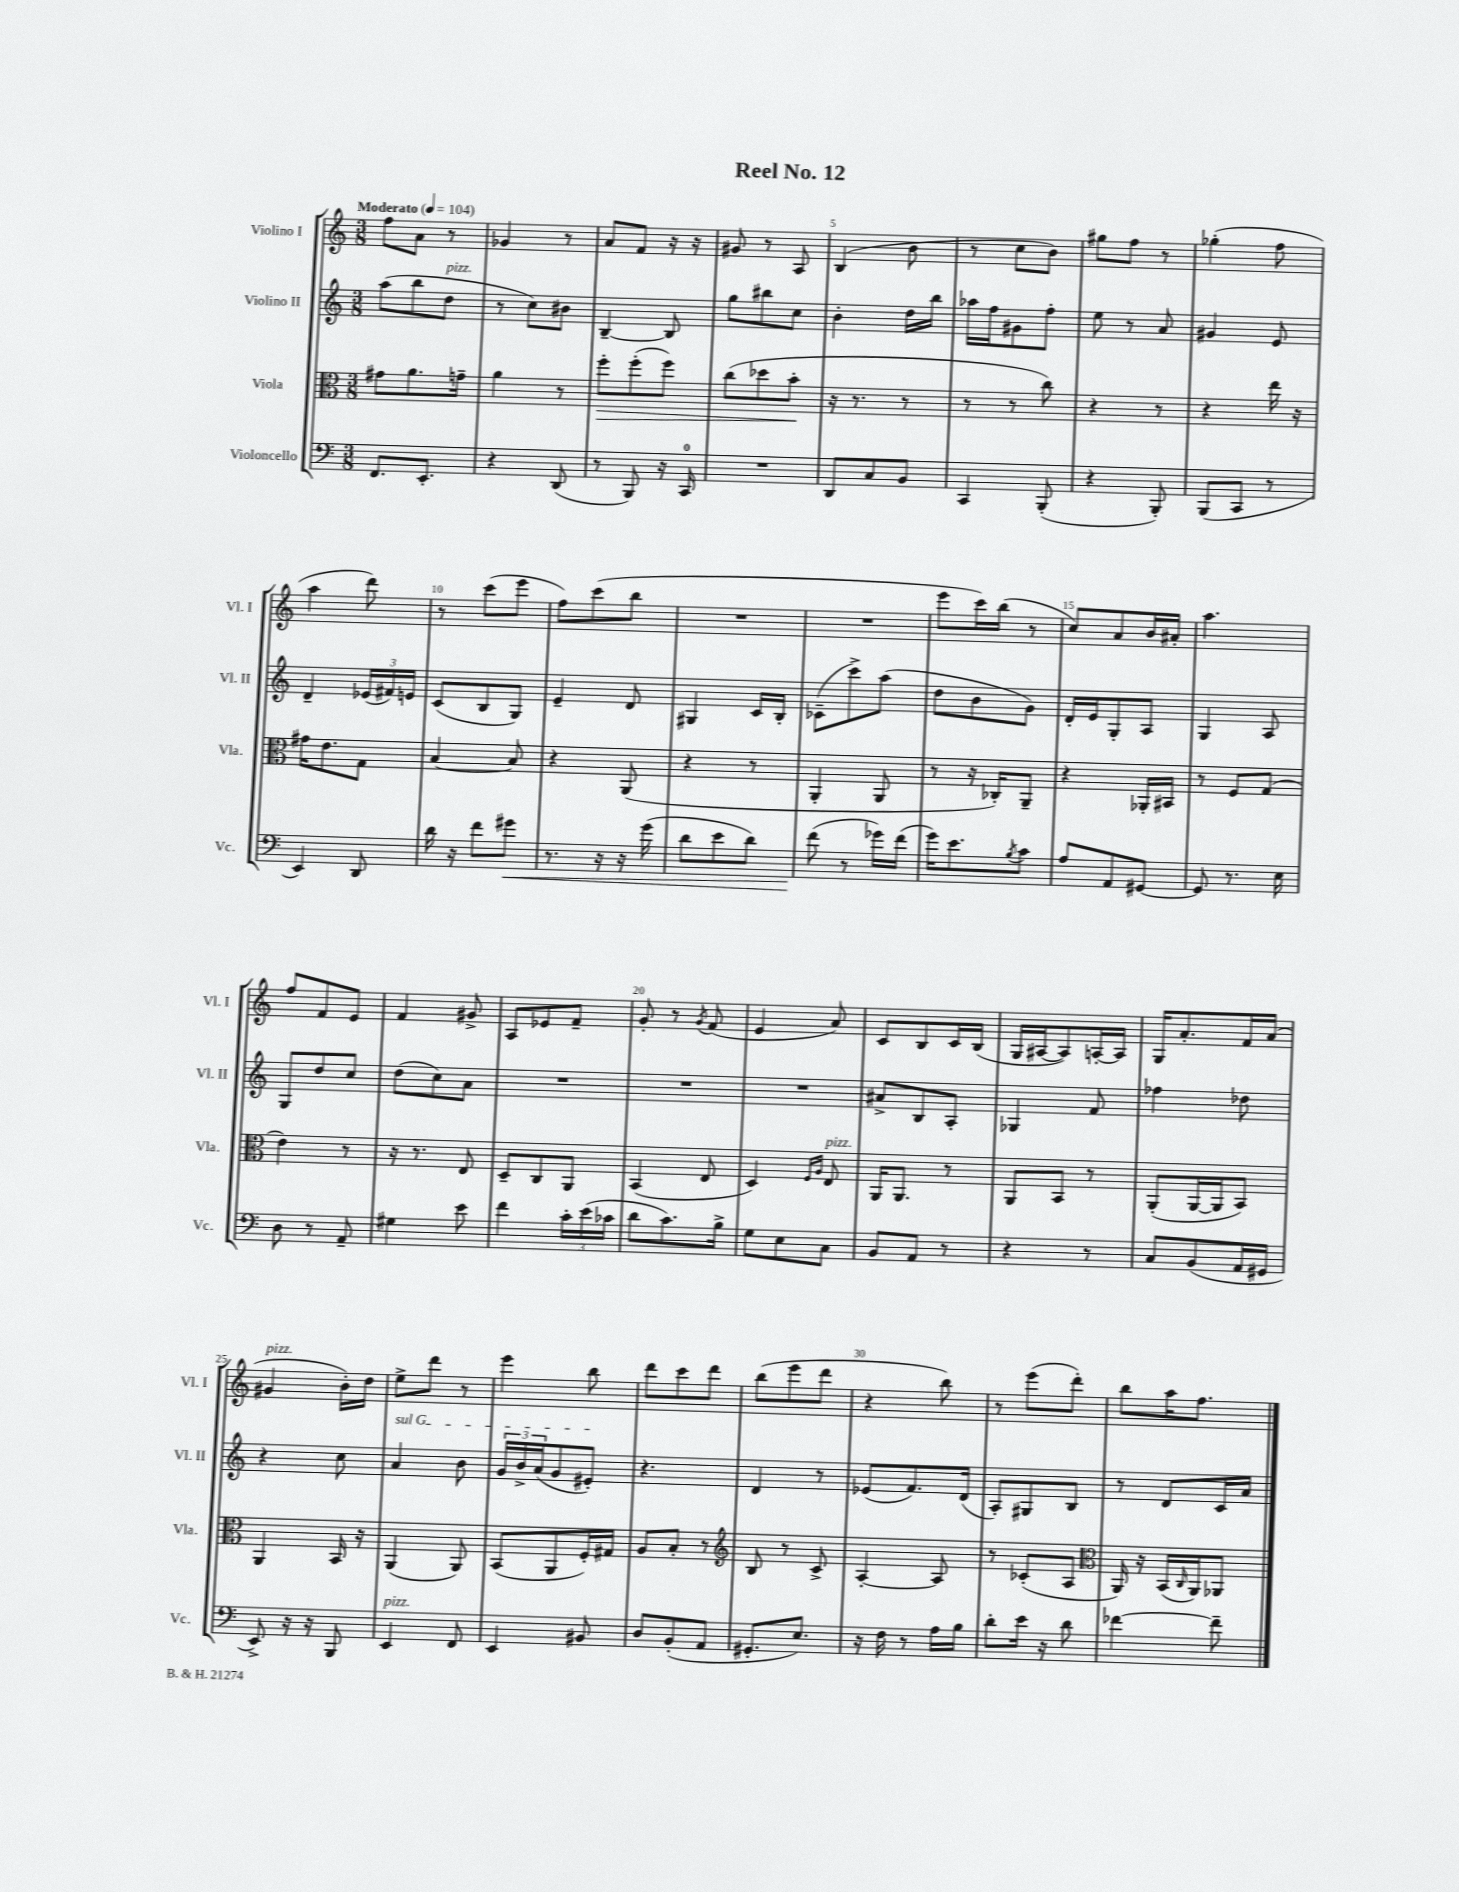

**kern	**kern	**kern	**kern
*staff4	*staff3	*staff2	*staff1
*clefF4	*clefC3	*clefG2	*clefG2
*k[]	*k[]	*k[]	*k[]
*M3/8	*M3/8	*M3/8	*M3/8
*MM104	*MM104	*MM104	*MM104
8.FF	8g#	(8aa	8ff
.	8.a	8bb	8a
8.EE'	.	.	.
.	.	8dd	8r
.	16g~	.	.
=	=	=	=
4r	4a	8r	4g-
.	.	8cc)	.
(8DD	8r	8b#	8r
=	=	=	=
8r	8ff'	[4B~	8a
8BBB)	(8ff'	.	8f
16r	8ff)	8B]	16r
16CC	.	.	16r
=	=	=	=
4.r	(8cc	8gg	8g#
.	8dd-	8bb#	8r
.	8b'	8cc	8A
=	=	=	=
8DD	16r	4b'	(4B
.	8.r	.	.
8C	.	.	.
8BB	8r	16dd	8b
.	.	16bb	.
=	=	=	=
4CC	8r	16aa-	8r
.	.	16ff	.
.	8r	8g#	8cc
(8BBB'	8cc)	8ff'	8b)
=	=	=	=
4r	4r	8ee	8gg#
.	.	8r	8ff
8BBB')	8r	8a	8r
=	=	=	=
(8BBB	4r	4g#	(4gg-'
8CC	.	.	.
8r	16ee	8e	8ff
.	16r	.	.
=	=	=	=
4EE)	16g#	4d~	4aa
.	8.e	.	.
8DD	8G	(24e-	8ddd)
.	.	24f#)	.
.	.	24e	.
=	=	=	=
16d	[4B	(8c	8r
16r	.	.	.
8f	.	8B	(8ccc
8g#	8B]	8G)	8eee
=	=	=	=
8.r	4r	4e~	8ff)
.	.	.	(8ccc
16r	.	.	.
16r	(8AA	8d	8bb
(16g	.	.	.
=	=	=	=
8d	4r	4G#	4.r
8e	.	.	.
8d)	8r	16c	.
.	.	16B'	.
=	=	=	=
(8f	4AA'	(8c-~	4.r
8r	.	8ccc^)	.
16g-)	8AA	(8aa	.
(16f	.	.	.
=	=	=	=
16g)	8r	8dd	8eee
8.e	.	.	.
.	16r	8b	16ccc)
.	16C-')	.	(16bb
8qB	.	.	.
8c	8AA~	8g)	8r
=	=	=	=
8A	4r	16d'	8cc)
.	.	16e	.
8AA	.	8G'	8a
[8GG#	16AA-'	8A	16b
.	16BB#	.	16a#'
=	=	=	=
8GG#]	8r	4G	4.aa
8.r	8F	.	.
.	(8G	8A	.
16E	.	.	.
=	=	=	=
8D	4e)	8G	8ff
8r	.	8dd	8f
8AA~	8r	8cc	8e
=	=	=	=
4G#	16r	(8dd	4f
.	8.r	.	.
.	.	8cc)	.
8e	8E	8a	8g#^
=	=	=	=
4f	8D~	4.r	8A
.	8C	.	8e-
24c'	8AA	.	8f~
(24e	.	.	.
24c-	.	.	.
=	=	=	=
8d	(4BB	4.r	8g'
8.c)	.	.	8r
.	.	.	8qg
.	8E	.	(8f
16B^	.	.	.
=	=	=	=
8G	4D)	4.r	4e
8E	.	.	.
.	16qqF	.	.
.	16qqA	.	.
8C	8E	.	8a)
=	=	=	=
8BB	16AA	8a#^	8c
.	8.AA	.	.
8AA	.	8B	8B
8r	8r	8A'	16c
.	.	.	(16B
=	=	=	=
4r	8AA	4G-	16G
.	.	.	[16A#
.	8BB	.	8A#])
8r	8r	8f	[16A'
.	.	.	16A]
=	=	=	=
8C	(8AA'	4ff-	16G
.	.	.	8.a'
(8BB	[16AA	.	.
.	16AA]	.	.
16AA	8BB)	8dd-	16f
16GG#	.	.	(16a
=	=	=	=
8EE^)	4AA	4r	4g#
16r	.	.	.
16r	.	.	.
8BBB	16BB	8cc	16b')
.	16r	.	16dd
=	=	=	=
4EE	(4AA	4a	8ee^
.	.	.	8ddd
8FF	8AA)	8b	8r
=	=	=	=
4EE	(8BB	24g	4eee
.	.	24b^	.
.	.	(24a	.
.	8AA	8g	.
8BB#	16F')	8e#')	8bb
.	16G#	.	.
=	=	=	=
8D	8A	4.r	8ddd
(8BB'	8B'	.	8ccc
8AA	8r	.	8ddd
=	=	=	=
*	*clefG2	*	*
8.GG#'	8B	4d	(8bb
.	8r	.	8eee
8.E)	.	.	.
.	8c^	8r	8ddd
=	=	=	=
16r	[4A'	(8e-	4r
16F	.	.	.
8r	.	8.f)	.
16A	8A]	.	8bb)
16B	.	(16d	.
=	=	=	=
8d'	8r	8A')	8r
16e	(8c-'	8G#	(8eee
16r	.	.	.
8d	8A	8B	8ddd')
=	=	=	=
*	*clefC3	*	*
[4f-	16AA)	8r	8bb
.	16r	.	.
.	(16BB	8d	16aa
.	16qqC	.	.
.	16AA)	.	8.ff
8f-~]	8AA-	16c	.
.	.	16a	.
==	==	==	==
*-	*-	*-	*-
